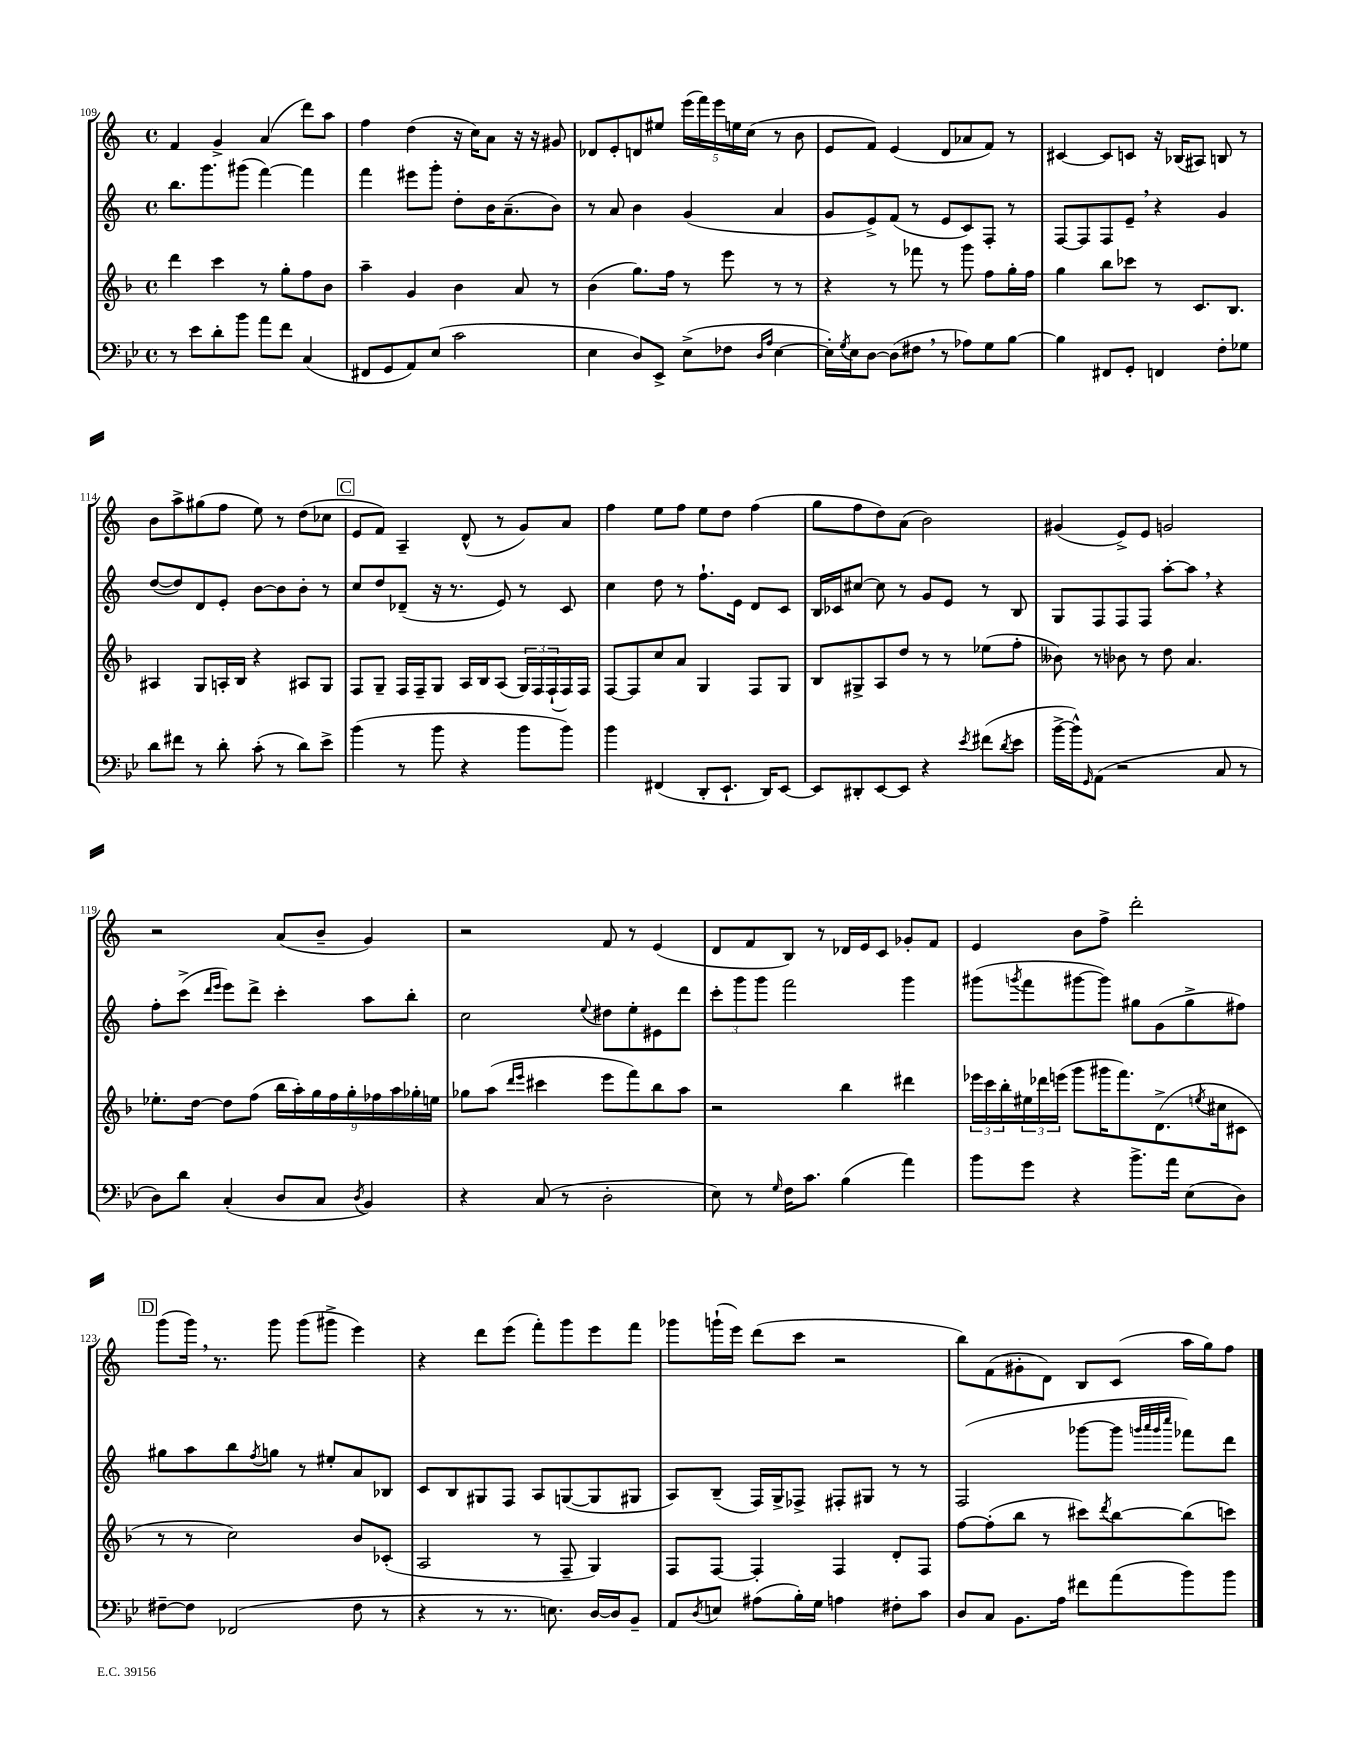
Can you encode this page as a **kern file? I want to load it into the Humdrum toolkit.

**kern	**kern	**kern	**kern
*part4	*part3	*part2	*part1
*staff4	*staff3	*staff2	*staff1
*clefF4	*clefG2	*clefG2	*clefG2
*k[b-e-]	*k[b-]	*k[]	*k[]
*M4/4	*M4/4	*M4/4	*M4/4
*met(c)	*met(c)	*met(c)	*met(c)
=109	=109	=109	=109
8r	4ddd\	8.bb\L	4f/
8e-\L	.	.	.
.	.	8.ggg\	.
8d'\	4ccc\	.	4g^/
8b-\J	.	(8ggg#X\J	.
8a\L	8r	[4fff\)	(4a/
8f\J	8gg'\L	.	.
(4C/	8ff\	4fff\]	8ddd\L)
.	8b-\J	.	8aa\J
=110	=110	=110	=110
8FF#X/L	4aa~\	4fff\	4ff\
8GG/	.	.	.
8AA/)	4g/	8eee#X\L	(4dd\
(8E-/J	.	8ggg'\J	.
2c\	4b-\	8dd'\L	16r
.	.	.	16cc\KL)
.	.	16b\K	8a\J
.	.	(8.a~\	.
.	8a/	.	16r
.	.	.	16r
.	8r	8b\J)	8g#X/
=111	=111	=111	=111
4E-\	(4b-\	8r	8d-X/L
.	.	8a/	8e'/
8D/L)	8.gg\L)	4b\	8dn/
8EE-^/J	.	.	8ee#X/J
.	16ff\Jk	.	.
(8E-^\L	8r	(4g/	(20eee\LL
.	.	.	20fff\)
.	.	.	20eee\
8F-X\J	8eee\	.	.
.	.	.	20een\
.	.	.	(20cc\JJ
16qqD/LL	.	.	.
16qqA/JJ	.	.	.
[4E-\	8r	4a/	8r
.	8r	.	8b\
=112	=112	=112	=112
16E-'\LL])	4r	8g/L	8e/L
8qG/	.	.	.
16E-\J	.	.	.
[8D\J	.	8e^/)	8f/J)
(8D\L]	8r	(8f/J	(4e/
8F#X,\J	8fff-X\	8r	.
8r	8r	8e/L	8d/L
8A-X\L)	8ggg\	8c/)	8a-X/
8G\	8ff\L	8F'/J	8f/J)
[8B-\J	16gg'\L	8r	8r
.	16ff\JJ	.	.
=113	=113	=113	=113
4B-\]	4gg\	[8F/L	[4c#X/
.	.	8F/]	.
8FF#X/L	8bb-\L	8F/	8c#/L]
8GG'/J	8ccc-X\J	8e~,/J	8cn/J
4FFn/	8r	4r	16r
.	.	.	(16B-X/KL
.	8.c/L	.	8A#X/J)
8F'\L	.	4g/	8Bn/
.	8.B-/J	.	.
8G-X\J	.	.	8r
!!LO:LB:g=z
=114	=114	=114	=114
8d\L	4A#X/	([8dd/L	8b\L
8f#X\J	.	8dd/])	8aa^\
8r	8G/L	8d/	(8gg#X\
8d'\	16An'/L	8e'/J	8ff\J
.	16B-/JJ	.	.
(8c'\	4r	[8b\L	8ee\)
8r	.	8b\]	8r
8d\L)	8A#X/L	8b'\J	(8dd\L
8e-^\J	8G/J	8r	8cc-X\J
!!LO:REH:place=s1:t=C
=115	=115	=115	=115
(4b-\	8F/L	8cc/L	8e/L
.	8G~/J	8dd/	8f/J)
8r	16F/LL	(8d-X~/J	4A~/
.	16F~/J	.	.
8b-\	8G/J	16r	.
.	.	8.r	.
4r	16A/LL	.	(8d^^/
.	16B-/J	.	.
.	(8A/J	8e/)	8r
8b-\L	24G/LL)	8r	8g/L)
.	24F/	.	.
.	(24F`/	.	.
8b-\J)	16F/)	8c/	8a/J
.	16F/JJ	.	.
=116	=116	=116	=116
4b-\	[8F/L	4cc\	4ff\
.	8F/]	.	.
(4FF#X/	8cc/	8dd\	8ee\L
.	8a/J	8r	8ff\J
8DD'/L	4G/	8.ff`\L	8ee\L
8.EE-`/J	.	.	8dd\J
.	.	16e\Jk	.
.	8F/L	8d/L	(4ff\
16DD/KL)	.	.	.
[8EE-/J	8G/J	8c/J	.
=117	=117	=117	=117
8EE-/L]	8B-/L	16B/LL	8gg\L
.	.	16c-X/J	.
8DD#X'/	8G#X^/	[8cc#X/J	8ff\
[8EE-/	8A/	8cc#\]	8dd\)
8EE-/J]	8dd/J	8r	(8a\J
4r	8r	8g/L	2b\)
.	8r	8e/J	.
8qe-/	.	.	.
(8f#X\L	(8ee-X\L	8r	.
8qd/	.	.	.
8e-\J	8ff'\J	8B/	.
=118	=118	=118	=118
[16b-^\LL	8b--X\)	8G/L	(4g#X/
16b-^^\J])	.	.	.
16qqGG/	.	.	.
(8AA\J	8r	8F/	.
2r	8b-X\	8F/	8e^/L)
.	8r	8F/J	8e/J
.	8dd\	[8aa'\L	2gn/
.	4.a/	8aa,\J]	.
8C/	.	4r	.
8r	.	.	.
!!LO:LB:g=z
=119	=119	=119	=119
8D\L)	8.ee-X'\L	8ff'\L	2r
8d\J	.	(8ccc^\J	.
.	[16dd\Jk	.	.
.	.	16qqddd/LL	.
.	.	16qqeee/JJ	.
(4C'/	8dd\L]	8eee\L)	.
.	(8ff\J	8ddd^\J	.
8D/L	18bb-\LL	4ccc'\	(8a/L
.	18aa'\)	.	.
.	18gg\	.	.
8C/J	.	.	8b~/J
.	18ff\	.	.
.	18gg'\	.	.
8qD/	.	.	.
4BB-/)	.	8aa\L	4g/)
.	18ff-X\	.	.
.	18aa\	.	.
.	.	8bb'\J	.
.	18gg-X'\	.	.
.	18een\JJ	.	.
=120	=120	=120	=120
4r	8gg-X\L	2cc\	2r
.	(8aa\J	.	.
.	16qqddd/LL	.	.
.	16qqeee/JJ	.	.
(8C/	4ccc#X\	.	.
8r	.	.	.
.	.	8qqee/	.
2D'\	8eee\L	8dd#X\L	8f/
.	8fff\)	8ee'\	8r
.	8bb-\	8e#X\	(4e/
.	8aa\J	8ddd\J	.
=121	=121	=121	=121
8E-\)	2r	12ccc'\L	8d/L
.	.	12ggg\	.
8r	.	.	8f/
.	.	12ggg\J	.
16qqG/	.	.	.
16F\KL	.	2fff\	8B/J)
8.c\J	.	.	.
.	.	.	8r
(4B-\	4bb-\	.	16d-X/LL
.	.	.	16e/J
.	.	.	8c/J
4a\)	4ddd#X\	4ggg\	8g-X'/L
.	.	.	8f/J
=122	=122	=122	=122
8b-\L	24eee-X\LL	(8ggg#X\L	4e/
.	24ccc\	.	.
.	24bb-'\	.	.
.	.	8qgggn/	.
8g\J	24ee#X\	8fff\	.
.	24ddd-X\	.	.
.	(24eeen\JJ	.	.
4r	8ggg\L	[8ggg#X\	8b\L
.	16ggg#X\K	8ggg#\J])	8ff^\J
.	8.fff\)	.	.
8.b-^\L	.	8gg#X\L	2ddd'\
.	(8.d^\	(8g\	.
16a\Jk	.	.	.
(8E-\L	.	8gg#^\	.
.	8qeen/	.	.
.	16cc#X\k	.	.
8D\J)	8c#X\J	8ff#X\J)	.
!!LO:LB:g=z
!!LO:REH:place=s1:t=D
=123	=123	=123	=123
[8F#X~\L	8r	8gg#X\L	(8ggg\L
8F#\J]	8r	8aa\	16ggg,\Jk)
.	.	.	8.r
(2FF-X/	2cc\)	8bb\	.
.	.	8qff/	.
.	.	8ggn\J	8ggg\
.	.	8r	(8ggg\L
.	.	8ee#X'/L	8ggg#X^\J
8F#\	8b-/L	8a/	4eee\)
8r	(8c-X'/J	8B-X/J	.
=124	=124	=124	=124
4r	2A/	8c/L	4r
.	.	8B/	.
8r	.	8G#X/	8ddd\L
8.r	.	8F/J	(8eee\J
.	8r	8A/L	8fff'\L)
8.En\)	.	.	.
.	8F~/	([8Gn/	8ggg\
[16D/LL	4G/)	8G/]	8eee\
16D/J]	.	.	.
8BB-~/J	.	8G#X/J	8fff\J
=125	=125	=125	=125
8AA/L	8F/L	8A/L)	8ggg-X\L
8qD/	.	.	.
8En/J	[8F/J	(8B~/J	(16gggn`\L
.	.	.	16eee\JJ)
(8A#X\L	4F'/]	16F/LL)	(8ddd\L
.	.	16G^/J	.
16B-'\L)	.	8F-X^/J	8ccc\J
16G\JJ	.	.	.
4An\	4F/	8F#X'/L	2r
.	.	8G#X/J	.
8F#X'\L	8d'/L	8r	.
8c\J	8F/J	8r	.
=126	=126	=126	=126
8D/L	[8ff\L	(2F/	8bb\L)
8C/J	(8ff'\]	.	(8f\
8.BB-\L	8bb-\J	.	8g#X'\
.	8r	.	8d\J)
16A\Jk	.	.	.
8f#X\L	8ccc#X\L)	[8ggg-X\L	8B/L
.	8qddd/	.	.
(8a\	[8bb-\	8ggg-\J]	(8c/J
.	.	32qqgggn/LLL	.
.	.	32qqaaa/	.
.	.	32qqggg/	.
.	.	32qqcccc/JJJ	.
8b-\)	(8bb-\]	8fff-X\L)	16aa\LL
.	.	.	16gg\J)
8b-\J	8cccn\J)	8ddd\J	8ff\J
==	==	==	==
*-	*-	*-	*-
